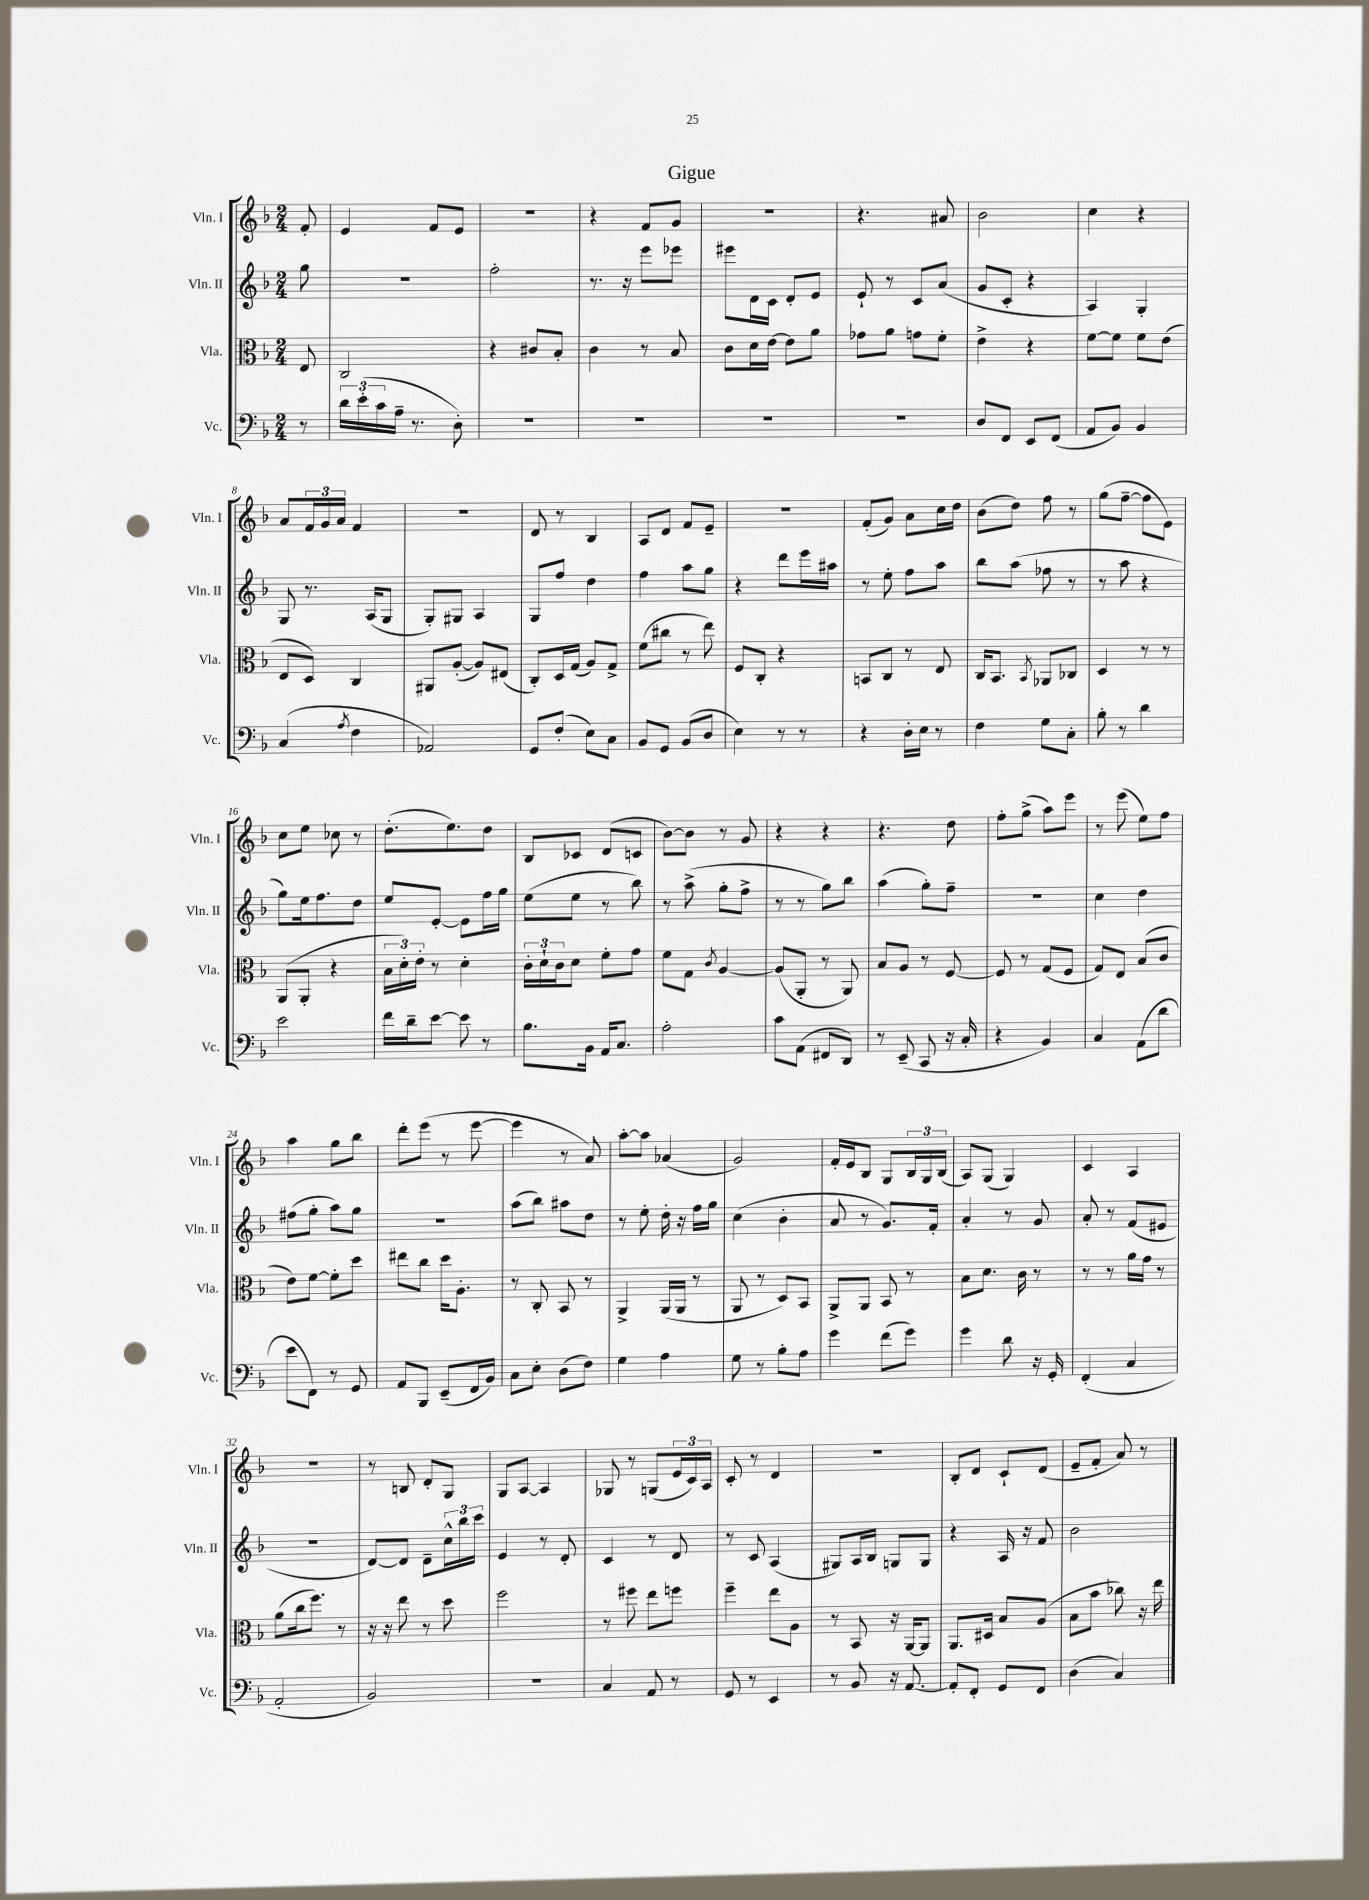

**kern	**kern	**kern	**kern
*staff4	*staff3	*staff2	*staff1
*clefF4	*clefC3	*clefG2	*clefG2
*k[b-]	*k[b-]	*k[b-]	*k[b-]
*M2/4	*M2/4	*M2/4	*M2/4
8r	8E	8gg	8f'
=	=	=	=
24d	2C	2r	4e
(24e'	.	.	.
24c	.	.	.
16A~	.	.	.
8.r	.	.	.
.	.	.	8f
8D')	.	.	8e
=	=	=	=
2r	4r	2ff'	2r
.	8c#	.	.
.	8B-'	.	.
=	=	=	=
2r	4c	8.r	4r
.	.	16r	.
.	8r	8eee	8f
.	8B-	8eee-	8g
=	=	=	=
2r	8c	8eee#	2r
.	16d	16d	.
.	[16e	16c	.
.	8e]	8d'	.
.	8a	8e	.
=	=	=	=
2r	8g-	8e`	4.r
.	8a	8r	.
.	8g	8c	.
.	8f'	(8a	8a#
=	=	=	=
8D	4e^	8g	2b-
8FF	.	8c'	.
8EE	4r	4r	.
(8FF	.	.	.
=	=	=	=
8AA	[8f	4A)	4cc
8BB-)	8f]	.	.
4BB-	8f	4G'	4r
.	(8e	.	.
=	=	=	=
(4C	8E	8G	8a
.	8D)	8.r	24f
.	.	.	24g
.	.	.	24a
8qA	.	.	.
4F	4C	.	4f
.	.	(16A	.
.	.	8G	.
=	=	=	=
2AA-)	8AA#	8G')	2r
.	([8A'	8G#	.
.	8A])	4A	.
.	(8E#	.	.
=	=	=	=
8GG	8C')	8G	8d
(8F'	16D	8ff	8r
.	(16G	.	.
8E)	8A)	4dd	4B-
8C	8G^	.	.
=	=	=	=
8BB-	(8f	4ff	8A
8GG	8cc#	.	8d
(8BB-	8r	8aa	8f
8D	8ee)	8gg	8e~
=	=	=	=
4E)	8F	4r	2r
.	8C'	.	.
8r	4r	8ddd	.
8r	.	16eee	.
.	.	16aa#	.
=	=	=	=
4r	8BB	8r	(8f'
.	8C	8ee'	8g)
16D'	8r	8ff	8a
16E	.	.	.
8r	8E	8aa	16cc
.	.	.	16dd
=	=	=	=
4F	16C	8bb-	(8b-
.	8.BB-	.	.
.	.	(8aa	8dd)
.	8qBB-	.	.
8G	8AA-	8ff-	8ff
8C'	8C-	8r	8r
=	=	=	=
8B-'	4D	8r	(8gg
8r	.	8aa	[8ff~
4d	8r	4r	8ff]
.	8r	.	8e)
=	=	=	=
2e	(8AA	8gg)	8cc
.	8AA'	16ee	8ee
.	.	8.ff	.
.	4r	.	8cc-
.	.	8dd	8r
=	=	=	=
16f	24B-	8ee	(8.dd'
.	24d')	.	.
16d~	.	.	.
.	24e'	.	.
[8e	8r	[8e'	.
.	.	.	8.ee)
8e]	4d'	8e]	.
8r	.	16ff	8dd
.	.	16gg	.
=	=	=	=
8.B-	24c'	(8ee	8B-
.	24d`	.	.
.	24c	.	.
.	8d	8ee	8c-
16BB-	.	.	.
16AA	8f'	8r	(8d
8.C	.	.	.
.	8g	8bb-)	8c
=	=	=	=
2A'	8f	8r	[8b-)
.	8G	(8aa^	8b-]
.	8qc	.	.
.	[4A	8gg'	8r
.	.	8ff^	8g
=	=	=	=
8c	(8A]	8r	4r
(8AA	8AA'	8r	.
8FF#	8r	8gg)	4r
8DD)	8AA)	8bb-	.
=	=	=	=
8r	8B-	(4aa	4.r
(8EE~	8A	.	.
8CC	8r	8gg')	.
16r	[8F	8ff~	8dd
16C'	.	.	.
=	=	=	=
4r	8F]	2r	8ff'
.	8r	.	(8gg^
4BB-)	(8G	.	8aa)
.	8F	.	8eee
=	=	=	=
4C	8G)	4cc	8r
.	8E	.	(8eee
(8AA	(8B-	4dd	8ee)
8d	8c	.	8ff
=	=	=	=
8e	8e)	(8ff#	4aa
8FF)	[8f	8gg'	.
8r	8f']	8aa)	8gg
8GG	8dd	8gg	8bb-
=	=	=	=
8AA	8ee#	2r	8ddd'
8BBB-	8cc	.	(8eee
(8EE~	16dd	.	8r
.	8.A'	.	.
16FF	.	.	[8eee
16BB-)	.	.	.
=	=	=	=
8C	8r	(8aa	4eee]
8E'	8C'	8bb-)	.
(8D	8BB-	8aa#	8r
8F)	8r	8dd	8a)
=	=	=	=
4G	4AA^	8r	[8aa'
.	.	8ee'	8aa]
4A	(16AA	16dd'	(4a-
.	16AA	16r	.
.	8r	16ff	.
.	.	16gg	.
=	=	=	=
8G	8AA	(4cc	2g)
8r	8r	.	.
8B-'	8D)	4b-'	.
8A	8BB-	.	.
=	=	=	=
4g	8AA^	8a	16f'
.	.	.	16e
.	8AA	8r	8B-
(8f	8BB-	8.g)	8G
8g)	8r	.	24B-
.	.	.	24G
.	.	16f'	.
.	.	.	(24B-
=	=	=	=
4g	8B-	4a'	8A)
.	8.d	.	(8G
8d	.	8r	4G)
.	16c	.	.
16r	8r	8g	.
16GG'	.	.	.
=	=	=	=
(4FF'	8r	8a'	4c
.	8r	8r	.
4C	16a	(8f	4A
.	16g	.	.
.	8r	8e#	.
=	=	=	=
2AA'	(8a	2r	2r
.	16cc	.	.
.	8.ff)	.	.
.	8r	.	.
=	=	=	=
2BB-)	16r	[8d)	8r
.	16r	.	.
.	8ee	8d]	8B
.	8r	8d~	8d'
.	8dd	24cc^^	8G
.	.	24bb-	.
.	.	24ccc	.
=	=	=	=
2r	2ff	4e	8G
.	.	.	[8A
.	.	8r	4A]
.	.	8d'	.
=	=	=	=
4C	8r	4c	8G-
.	8ff#	.	8r
8AA	8ee	8r	(8G
8r	8ff	8d	24e
.	.	.	24c)
.	.	.	24A
=	=	=	=
8GG	4ff~	8r	8c'
8r	.	8c	8r
4EE	8ee	(4A	4d
.	8A	.	.
=	=	=	=
8r	8r	8G#)	2r
8BB-	8BB-	16A	.
.	.	16B-	.
16r	16r	8G	.
[8.AA	[16AA	.	.
.	8AA]	8G	.
=	=	=	=
8AA']	8.AA	4r	8B-'
8FF'	.	.	8d
.	16D#	.	.
8GG	8B-	16A	8c`
.	.	16r	.
8FF	(8A	8f	(8d
=	=	=	=
(4D	8B-	2b-	8e~
.	8b-	.	8f'
4C)	8cc-)	.	8a)
.	16r	.	8r
.	16ee	.	.
==	==	==	==
*-	*-	*-	*-
